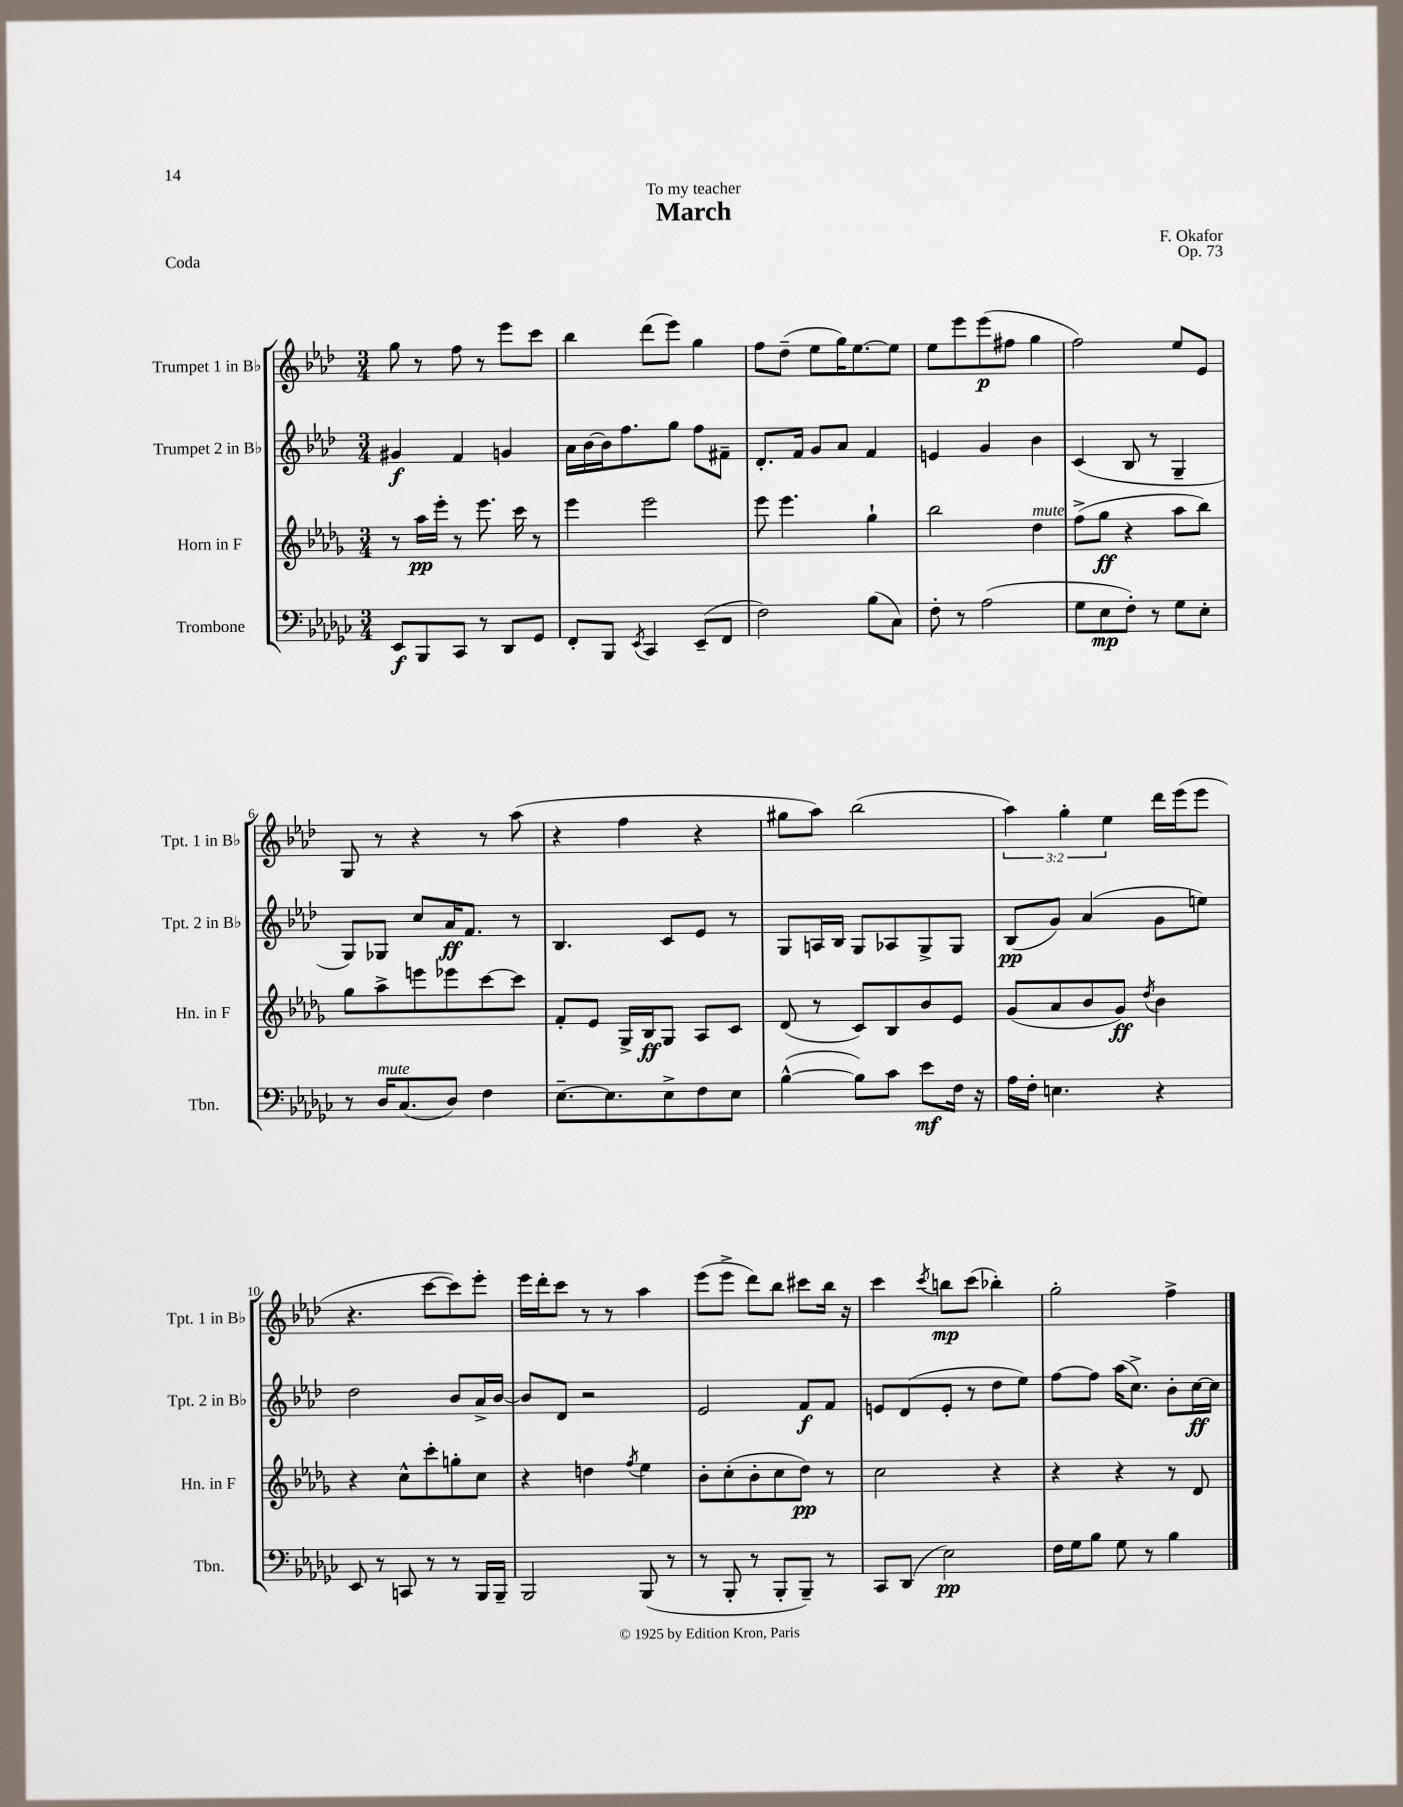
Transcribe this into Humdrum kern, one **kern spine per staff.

**kern	**kern	**kern	**kern
*staff4	*staff3	*staff2	*staff1
*clefF4	*clefG2	*clefG2	*clefG2
*k[b-e-a-d-g-c-]	*k[b-e-a-d-g-]	*k[b-e-a-d-]	*k[b-e-a-d-]
*M3/4	*M3/4	*M3/4	*M3/4
8EE-	8r	4g#	8gg
8BBB-	16aa-	.	8r
.	16eee-'	.	.
8CC-	8r	4f	8ff
8r	8.eee-	.	8r
8DD-	.	4g	8eee-
.	16ccc	.	.
8GG-	8r	.	8ccc
=	=	=	=
8FF'	4eee-	16a-	4bb-
.	.	[16b-	.
8BBB-	.	16b-]	.
.	.	8.ff	.
8qEE-	.	.	.
4CC-	2eee-	.	(8ddd-
.	.	8gg	8eee-)
(8EE-~	.	8ff	4gg
8FF	.	8f#~	.
=	=	=	=
2F)	8eee-	8.d-'	8ff
.	4.eee-	.	(8dd-~
.	.	16f	.
.	.	8g	8ee-
.	.	8a-	16gg)
.	.	.	[8.ee-
(8B-	4gg-`	4f	.
8C-)	.	.	8ee-]
=	=	=	=
8F'	2bb-	4e	8ee-
8r	.	.	8eee-
(2A-	.	4g	(8eee-
.	.	.	8ff#
.	4dd-	4b-	4gg
=	=	=	=
8G-	(8ff^	(4c	2ff)
8E-	8gg-	.	.
8F')	4r	8B-	.
8r	.	8r	.
8G-	8aa-	4G~	8ee-
8E-'	8bb-)	.	8e-
=	=	=	=
8r	8gg-	8G)	8G
16D-	8aa-^	8G-	8r
(8.C-	.	.	.
.	8eee	8cc	4r
8D-)	8eee-	16a-	.
.	.	8.f	.
4F	[8ccc	.	8r
.	8ccc]	8r	(8aa-
=	=	=	=
[8.E-~	8f'	4.B-	4r
.	8e-	.	.
8.E-]	.	.	.
.	16G-^	.	4ff
.	16B-	.	.
8E-^	8G-	8c	.
8F	8A-	8e-	4r
8E-	8c	8r	.
=	=	=	=
([4B-^^	(8d-	8G	8gg#
.	8r	16A	8aa-)
.	.	16B-	.
8B-])	8c)	8G	(2bb-
8c-	8B-	8A-	.
8e-	8b-	8G^	.
16F	8e-	8G	.
16r	.	.	.
=	=	=	=
16A-	(8g-	(8B-	6aa-)
16F'	.	.	.
4.E	8a-	8g)	.
.	.	.	6gg'
.	8b-	(4a-	.
.	.	.	6ee-
.	8g-)	.	.
.	8qdd-	.	.
4r	4b-	8g	16ddd-
.	.	.	(16eee-
.	.	8ee)	8eee-
=	=	=	=
8EE-	4r	2dd-	4.r
8r	.	.	.
8CC	8cc^^	.	.
8r	8ccc'	.	[8ccc
8r	8gg'	8b-	8ccc])
16BBB-	8cc	16a-^	8eee-'
16BBB-~	.	[16b-	.
=	=	=	=
2BBB-	4r	8b-]	16eee-
.	.	.	16ddd-'
.	.	8d-	8ccc
.	4dd	2r	8r
.	.	.	8r
.	8qff	.	.
(8BBB-	4ee-	.	4aa-
8r	.	.	.
=	=	=	=
8r	8b-'	2e-	(8eee-
8BBB-'	(8cc'	.	8eee-^
8r	8b-'	.	8ddd-)
8BBB-'	8cc	.	8bb-
8BBB-~)	8dd-)	8f	8ccc#
8r	8r	8f	16bb-
.	.	.	16r
=	=	=	=
8CC-	2cc	8e	4ccc
(8DD-	.	(8d-	.
.	.	.	8qccc
2E-)	.	8e'	8bb
.	.	8r	(8ccc
.	4r	8dd-	4bb-')
.	.	8ee-)	.
=	=	=	=
16F	4r	[8ff	2gg'
16G-	.	.	.
8B-	.	8ff]	.
8G-	4r	(16aa-	.
.	.	8.cc^)	.
8r	.	.	.
4B-	8r	8b-'	4ff^
.	8d-	[16cc	.
.	.	16cc]	.
==	==	==	==
*-	*-	*-	*-
